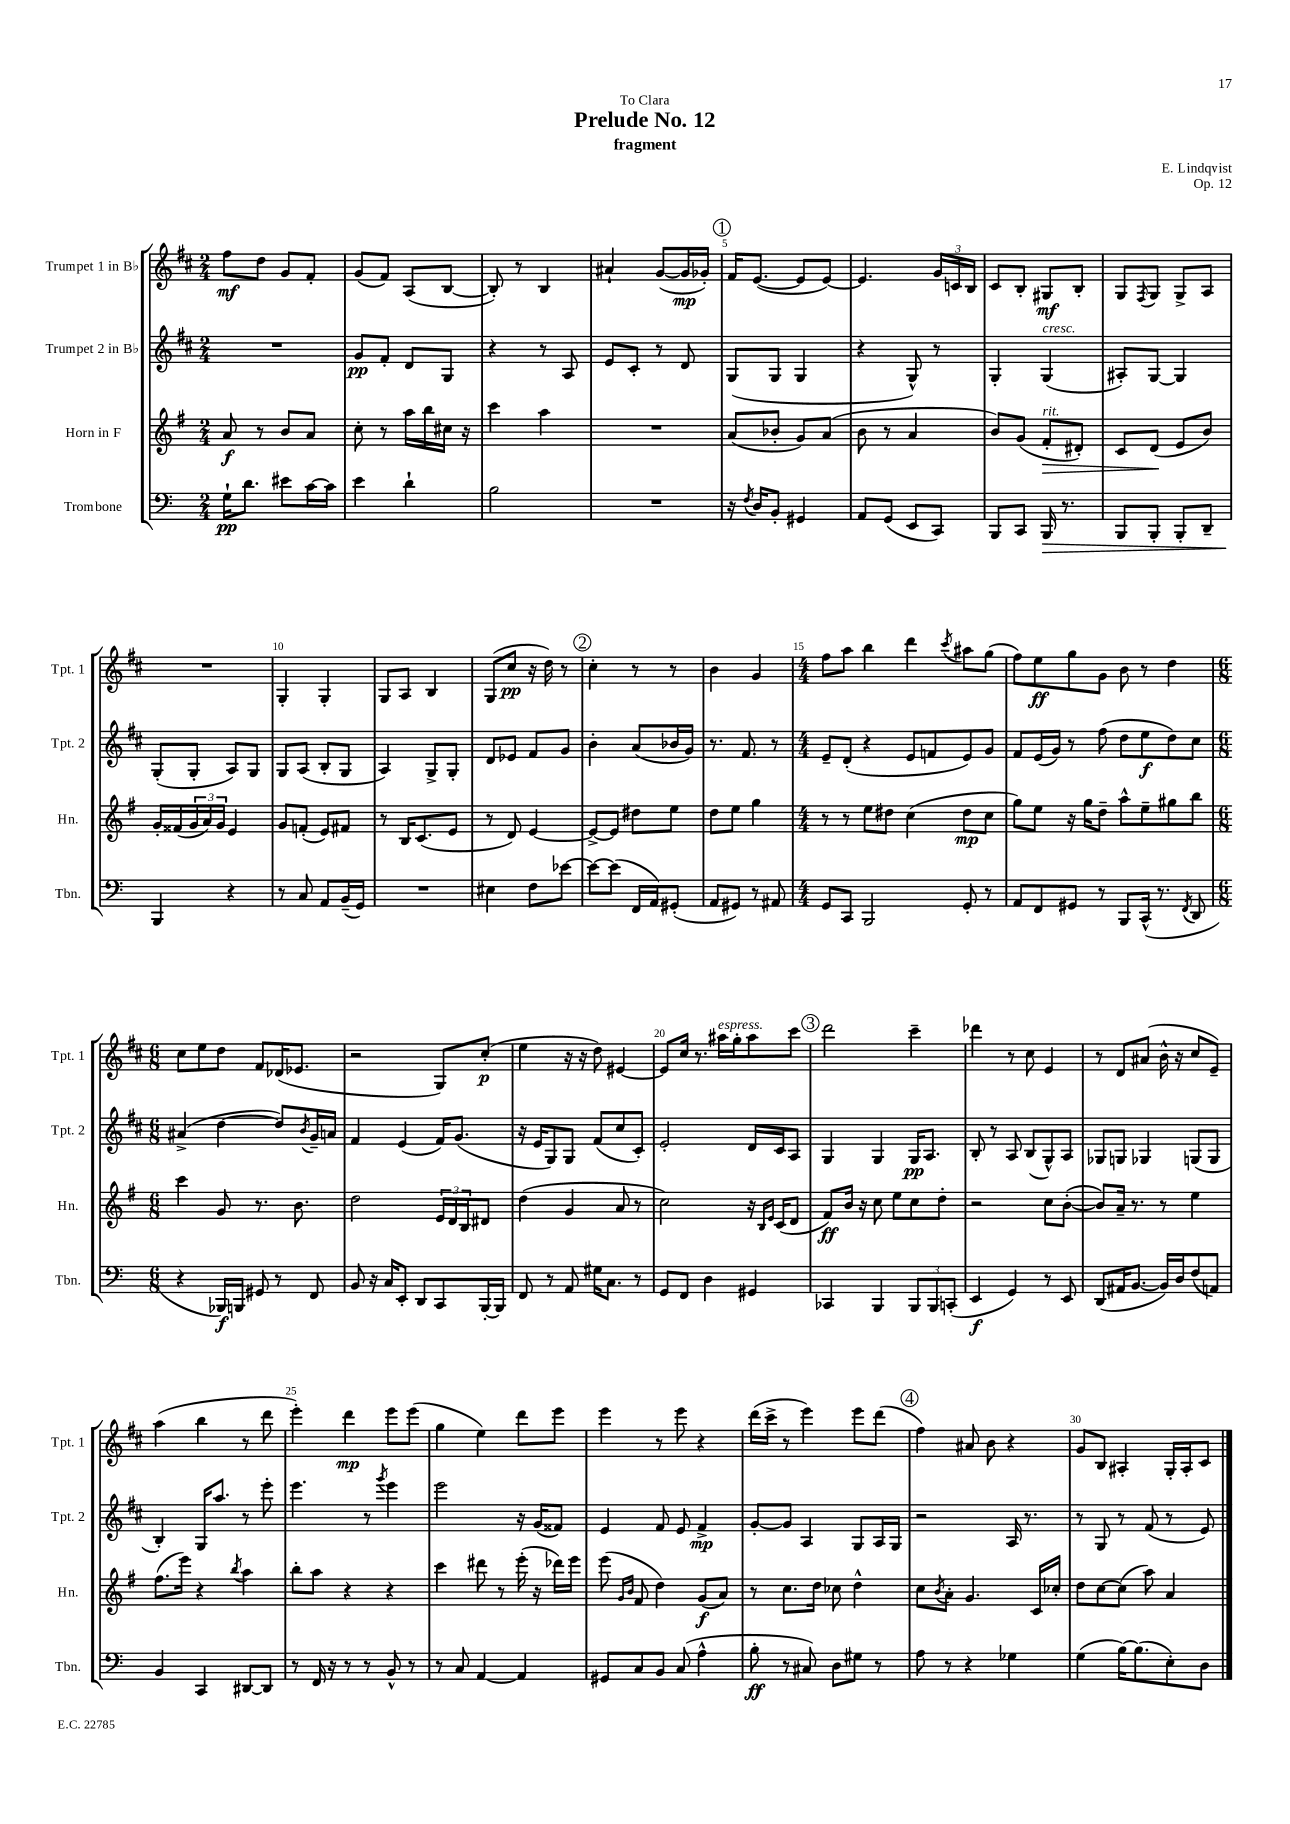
\header { title = "Prelude No. 12" composer = "E. Lindqvist" subtitle = "fragment" dedication = "To Clara" opus = "Op. 12" }
<<
\new StaffGroup <<
\new Staff = "s0" \with { instrumentName = "Trumpet 1 in Bb" shortInstrumentName = "Tpt. 1" } {
    \clef treble \key d \major \numericTimeSignature \time 2/4
    fis''8\mf d''8 g'8 fis'8-. |
    g'8( fis'8) a8( b8~ |
    b8-.) r8 b4 |
    ais'4-! g'8~( g'16\mp ges'16-.) |
    \mark \markup { \circle "1" } fis'16 e'8.~( e'8 e'8~) |
    e'4. \tuplet 3/2 { g'16 c'16 b16 } |
    cis'8 b8-. gis8\mf b8-. |
    g8 \acciaccatura { fis8 } g8 g8-> a8 |
    R2 |
    g4-. g4-. |
    g8 a8 b4 |
    g8( cis''8\pp r16 d''16) r8 |
    \mark \markup { \circle "2" } cis''4-. r8 r8 |
    b'4 g'4 |
    \numericTimeSignature \time 4/4 fis''8 a''8 b''4 d'''4 \acciaccatura { cis'''8 } ais''8 g''8( |
    fis''8) e''8\ff g''8 g'8 b'8 r8 d''4 |
    \numericTimeSignature \time 6/8 cis''8 e''8 d''8 fis'8 des'16( ees'8. |
    r2 g8) cis''8-.\p( |
    e''4 r16 r16 d''8) eis'4~ |
    eis'8 cis''16 r8. ais''16^\markup { \italic "espress." } g''16-. ais''8 cis'''8 |
    \mark \markup { \circle "3" } d'''2 cis'''4-- |
    des'''4 r8 cis''8 e'4 |
    r8 d'8 ais'8( b'16-^ r16 cis''8 e'8--) |
    a''4( b''4 r8 d'''8 |
    e'''4-.) d'''4\mp e'''8 e'''8( |
    g''4 e''4) d'''8 e'''8 |
    e'''4 r8 e'''8 r4 |
    d'''16( cis'''16-> r8 e'''4) e'''8 d'''8( |
    \mark \markup { \circle "4" } fis''4) ais'8 b'8 r4 |
    g'8 b8 ais4-. g16-. ais16-. cis'8 \bar "|." |
}
\new Staff = "s1" \with { instrumentName = "Trumpet 2 in Bb" shortInstrumentName = "Tpt. 2" } {
    \clef treble \key d \major \numericTimeSignature \time 2/4
    R2 |
    g'8\pp fis'8-. d'8 g8 |
    r4 r8 a8 |
    e'8 cis'8-. r8 d'8 |
    \mark \markup { \circle "1" } g8( g8 g4 |
    r4 g8-^) r8 |
    g4-. g4^\markup { \italic "cresc." }( |
    ais8-.) g8~ g4 |
    g8-.( g8-. a8) g8 |
    g8 a8( b8-. g8 |
    a4) g8-> g8-. |
    d'8 ees'8 fis'8 g'8 |
    \mark \markup { \circle "2" } b'4-. a'8( bes'16 g'16) |
    r8. fis'8. r8 |
    \numericTimeSignature \time 4/4 e'8-- d'8-.( r4 e'8 f'8 e'8) g'8 |
    fis'8 e'16( g'16) r8 fis''8( d''8 e''8\f d''8) cis''8 |
    \numericTimeSignature \time 6/8 ais'4->( d''4~ d''8) \acciaccatura { b'8 } g'16-- a'16 |
    fis'4 e'4( fis'16) g'8.( |
    r16 e'16 g8) g8 fis'8( cis''8 cis'8-.) |
    e'2-. d'16 cis'16 a8 |
    \mark \markup { \circle "3" } g4 g4 g16\pp a8. |
    b8-. r8 a8 b8( g8-^) a8 |
    ges8 g8 ges4 g8( g8 |
    b4-.) g16 a''8. r8 e'''8-. |
    e'''4. r8 \acciaccatura { g'''8 } e'''4 |
    e'''2 r16 g'16( fisis'8) |
    e'4 fis'8 e'8 fis'4->\mp |
    g'8~-. g'8 a4 g8 a16 g16 |
    \mark \markup { \circle "4" } r2 a16 r8. |
    r8 g8 r8 fis'8( r8 e'8) \bar "|." |
}
\new Staff = "s2" \with { instrumentName = "Horn in F" shortInstrumentName = "Hn." } {
    \clef treble \key g \major \numericTimeSignature \time 2/4
    a'8\f r8 b'8 a'8 |
    c''8-. r8 a''16 b''16 cis''16 r16 |
    c'''4 a''4 |
    R2 |
    \mark \markup { \circle "1" } a'8( bes'8-. g'8) a'8( |
    b'8 r8 a'4 |
    b'8) g'8( fis'8-.\>^\markup { \italic "rit." } dis'8-.) |
    c'8 d'8\!( e'8 b'8) |
    g'16-. fisis'16( \tuplet 3/2 { g'16 a'16) g'16 } e'4 |
    g'8 f'8-.( e'8) fis'8 |
    r8 b16 c'8.( e'8 |
    r8 d'8) e'4~ |
    \mark \markup { \circle "2" } e'8~-> e'8 dis''8 e''8 |
    d''8 e''8 g''4 |
    \numericTimeSignature \time 4/4 r8 r8 e''8 dis''8 c''4( dis''8\mp c''8 |
    g''8) e''8 r16 g''16 d''8-- a''8-^ e''8-- gis''8 b''8 |
    \numericTimeSignature \time 6/8 c'''4 g'8 r8. b'8. |
    d''2 \tuplet 3/2 { e'16 d'16 b16 } dis'8 |
    d''4( g'4 a'8 r8 |
    c''2) r16 \grace { b16 e'16 } c'16( d'8 |
    \mark \markup { \circle "3" } fis'8\ff) b'16 r16 c''8 e''8 c''8 d''8-. |
    r2 c''8 b'8~-.( |
    b'8) a'16-- r8. r8 e''4 |
    fis''8.( e'''16) r4 \acciaccatura { b''8 } a''4 |
    b''8-. a''8 r4 r4 |
    c'''4 dis'''8 r8 e'''16-.( r16 des'''16) e'''16 |
    e'''8( \grace { g'16 b'16 } fis'8 d''4) g'8\f( a'8) |
    r8 c''8. d''16 ces''8 d''4-^ |
    \mark \markup { \circle "4" } c''8 \acciaccatura { b'8 } a'8-. g'4. c'16 ces''16-. |
    d''8 c''8~ c''8( a''8) a'4 \bar "|." |
}
\new Staff = "s3" \with { instrumentName = "Trombone" shortInstrumentName = "Tbn." } {
    \clef bass \key c \major \numericTimeSignature \time 2/4
    g16-!\pp d'8. eis'8 c'16~ c'16 |
    e'4 d'4-! |
    b2 |
    R2 |
    \mark \markup { \circle "1" } r16 \acciaccatura { f8 } d16 b,8-. gis,4 |
    a,8 g,8( e,8 c,8) |
    b,,8 c,8 b,,16\> r8. |
    b,,8 b,,8-. b,,8-. d,8-- |
    b,,4\! r4 |
    r8 c8 a,8 b,16--( g,16) |
    R2 |
    eis4 f8 ees'8~ |
    \mark \markup { \circle "2" } ees'8~ ees'8( f,16 a,16) gis,8-.( |
    a,8 gis,8) r8 ais,8 |
    \numericTimeSignature \time 4/4 g,8 c,8 b,,2 g,8-. r8 |
    a,8 f,8 gis,8 r8 b,,8 c,16-^( r8. \acciaccatura { f,8 } d,8 |
    \numericTimeSignature \time 6/8 r4 bes,,16\f) b,,16 gis,8 r8 f,8 |
    b,8 r16 c16 e,8-. d,8 c,8 b,,16~-. b,,16 |
    f,8 r8 a,8 gis16 c8. r8 |
    g,8 f,8 d4 gis,4 |
    \mark \markup { \circle "3" } ces,4 b,,4 \tuplet 3/2 { b,,8 b,,8 c,8-.( } |
    e,4\f g,4) r8 e,8 |
    d,8( ais,16 b,8.~ b,16) d16 f8( a,8) |
    b,4 c,4 dis,8~ dis,8 |
    r8 f,16 r16 r8 r8 b,8-^ r8 |
    r8 c8 a,4~ a,4 |
    gis,8 c8 b,8 c8( a4-^ |
    b8-.\ff r8 cis8) d8 gis8 r8 |
    \mark \markup { \circle "4" } a8 r8 r4 ges4 |
    g4( b16~) b8.( e8-.) d8 \bar "|." |
}
>>
>>
\layout { \context { \Score \override BarNumber.break-visibility = ##(#f #t #t) barNumberVisibility = #(every-nth-bar-number-visible 5) } }
